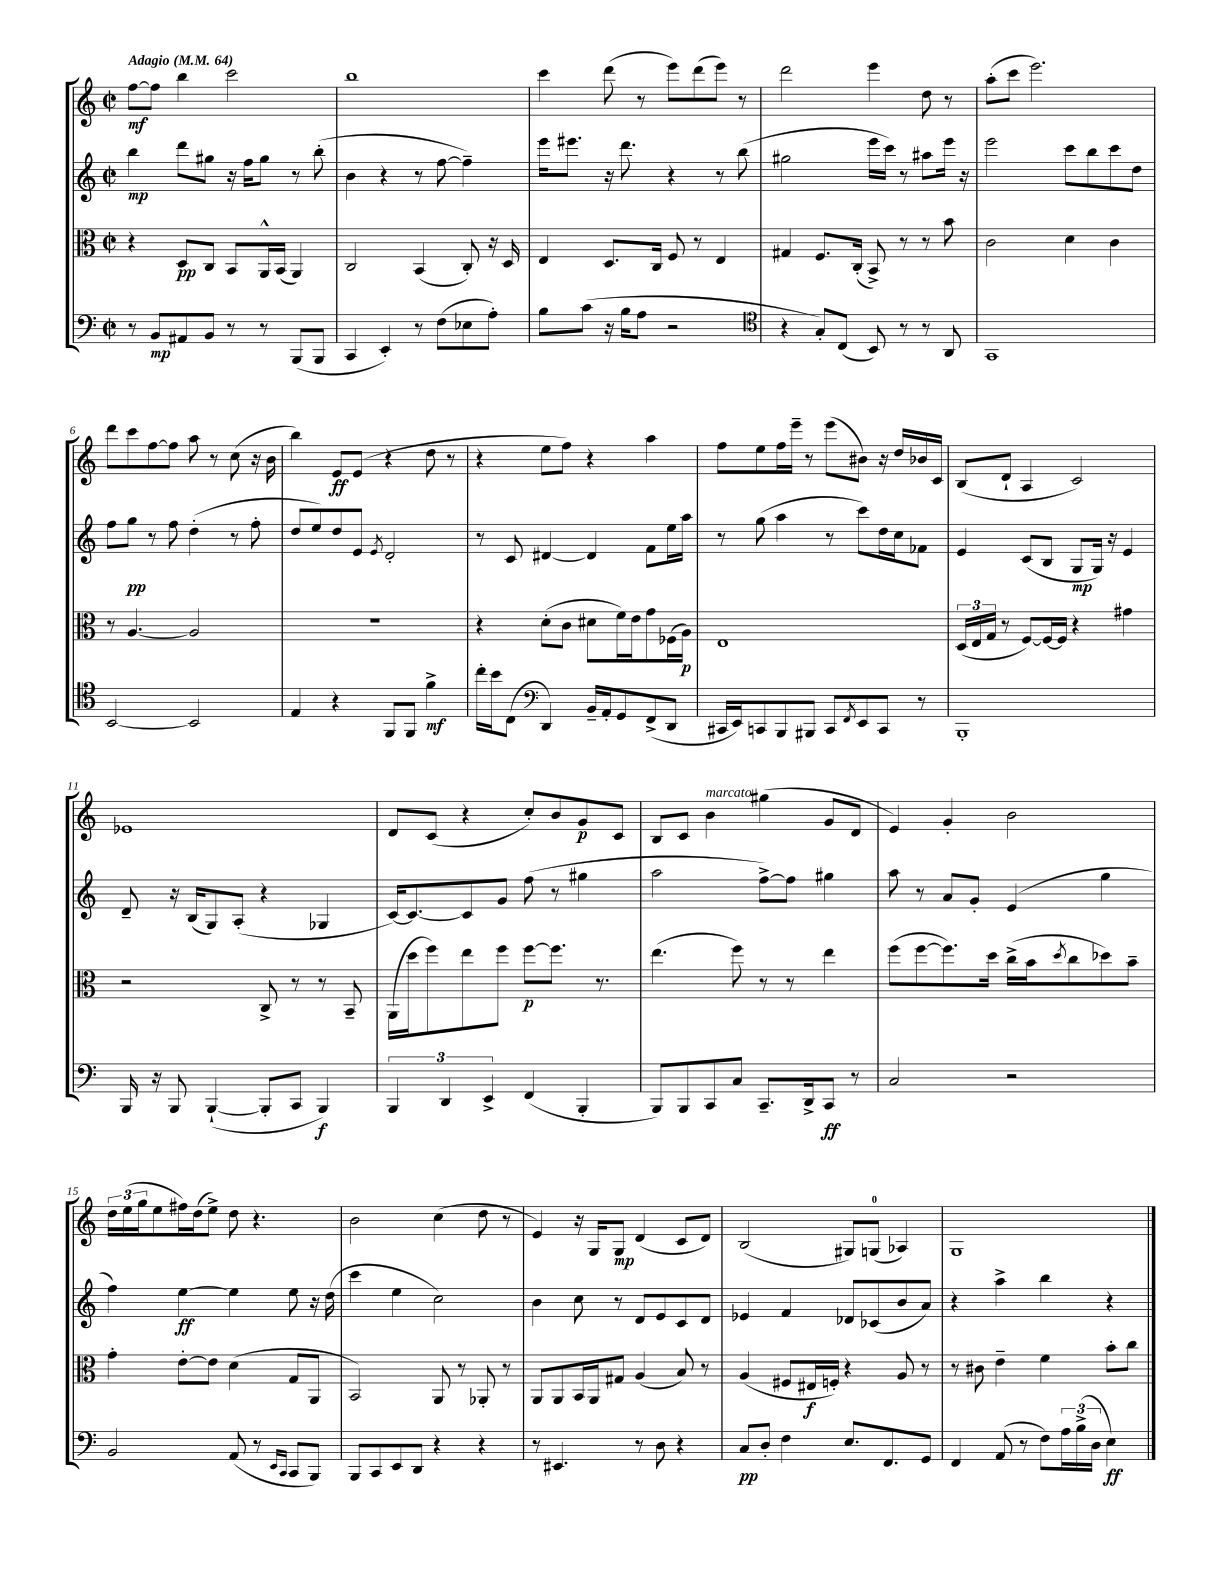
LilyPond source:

<<
\new StaffGroup <<
\new Staff = "s0" {
    \clef treble \key c \major \defaultTimeSignature \time 2/2 \tempo "Adagio" 4 = 64
    f''8~\mf f''8 b''4 c'''2 |
    b''1 |
    c'''4 d'''8( r8 e'''8) d'''8( e'''8) r8 |
    d'''2 e'''4 d''8 r8 |
    a''8-.( c'''8 e'''2.) |
    d'''8 c'''8 f''8~ f''8 a''8 r8 c''8( r16 b'16 |
    b''4) e'8\ff e'8( r4 d''8 r8 |
    r4 e''8 f''8) r4 a''4 |
    f''8 e''8 f''16 e'''16-- r8 e'''8( bis'8) r16 d''16 bes'16 c'16 |
    b8( d'8-! a4 c'2) |
    ees'1 |
    d'8 c'8( r4 c''8-.) b'8 g'8\p c'8 |
    b8 c'8 b'4^\markup { \italic "marcato" } gis''4( g'8 d'8 |
    e'4) g'4-. b'2 |
    \tuplet 3/2 { d''16 e''16( g''16 } e''8 fis''16) d''16( e''8->) d''8 r4. |
    b'2 c''4( d''8 r8 |
    e'4) r16 g16 g8\mp d'4( c'8 d'8) |
    b2( gis8) g8-0( aes4) |
    g1 \bar "|." |
}
\new Staff = "s1" {
    \clef treble \key c \major \defaultTimeSignature \time 2/2
    b''4\mp d'''8 gis''8 r16 f''16 gis''8 r8 b''8-.( |
    b'4 r4 r8 f''8~ f''4--) |
    e'''16 eis'''8. r16 d'''8. r4 r8 b''8( |
    gis''2 e'''16 c'''16) r8 ais''8 e'''16 r16 |
    e'''2 c'''8 b''8 c'''8 d''8 |
    f''8 g''8\pp r8 f''8 d''4-.( r8 f''8-. |
    d''8 e''8) d''8 e'8 \acciaccatura { e'8 } d'2-. |
    r8 c'8 dis'4~ dis'4 f'8 e''16 a''16 |
    r8 g''8( a''4 r8 c'''8) d''16 c''16 fes'8 |
    e'4 c'8( b8 g8\mp g16) r16 e'4 |
    d'8-- r16 b16( g8) a8-.( r4 ges4 |
    c'16~) c'8.~ c'8 g'8 f''8( r8 gis''4 |
    a''2 f''8~->) f''8 gis''4 |
    a''8 r8 a'8 g'8-. e'4( g''4 |
    f''4) e''4~\ff e''4 e''8 r16 d''16( |
    c'''4 e''4 c''2) |
    b'4 c''8 r8 d'8 e'8 c'8 d'8 |
    ees'4 f'4 des'8 ces'8( b'8 a'8) |
    r4 a''4-> b''4 r4 \bar "|." |
}
\new Staff = "s2" {
    \clef alto \key c \major \defaultTimeSignature \time 2/2
    r4 d8\pp c8 b,8 a,16-^ b,16( a,4) |
    c2 b,4( c8-.) r16 d16 |
    e4 d8. c16 f8 r8 e4 |
    gis4 f8. c16-.( b,8->) r8 r8 b'8 |
    c'2 d'4 c'4 |
    r8 a4.~ a2 |
    R1 |
    r4 d'8-.( c'8 dis'8 f'16) e'16 g'8 fes16( a16\p) |
    e1 |
    \tuplet 3/2 { d16( e16 g16 } r8 f8~) f16~ f16 r4 gis'4 |
    r2 c8-> r8 r8 b,8-- |
    a,16( d''16 f''8) e''8 f''8 f''8~\p f''8. r8. |
    e''4.( f''8) r8 r8 e''4 |
    f''8( f''8~ f''8.) d''16 c''16->( b'16 \acciaccatura { d''8 } c''8 des''8) b'8-- |
    g'4-. e'8~-. e'8 d'4( g8 a,8 |
    b,2) a,8 r8 aes,8-. r8 |
    a,8 a,8 b,16 a,16 gis8 a4( b8) r8 |
    a4( fis8 eis16\f f16-.) r4 a8 r8 |
    r8 cis'8 e'4-- f'4 b'8-. c''8 \bar "|." |
}
\new Staff = "s3" {
    \clef bass \key c \major \defaultTimeSignature \time 2/2
    r8 b,8\mp ais,8 b,8 r8 r8 b,,8( b,,8 |
    c,4 e,4-.) r8 f8( ees8 a8-.) |
    b8 c'8( r16 b16 a8 r2 |
    \clef tenor r4 g8-.) c8( b,8) r8 r8 a,8 |
    g,1 |
    b,2~ b,2 |
    e4 r4 f,8 f,8 f'4->\mf |
    c''16-. b'16 c8( \clef bass d,4) b,16-- a,16-. g,8 f,8->( d,8 |
    cis,16 e,16) c,8 b,,8 bis,,8 c,8 \acciaccatura { f,8 } e,8 c,8 r8 |
    b,,1-. |
    b,,16 r16 b,,8 b,,4~-!( b,,8-. c,8 b,,4\f) |
    \tuplet 3/2 { b,,4 d,4 e,4-> } f,4( b,,4-. |
    b,,8) b,,8 c,8 c8 c,8.-- d,16-> c,8\ff r8 |
    c2 r2 |
    b,2 a,8( r8 \grace { e,16 c,16 } c,8 b,,8) |
    b,,8 c,8 e,8 d,8 r4 r4 |
    r8 eis,4. r8 d8 r4 |
    c8\pp d8-. f4 e8. f,8. g,8 |
    f,4 a,8( r8 f8) \tuplet 3/2 { a16 b16->( d16 } e4\ff) \bar "|." |
}
>>
>>
